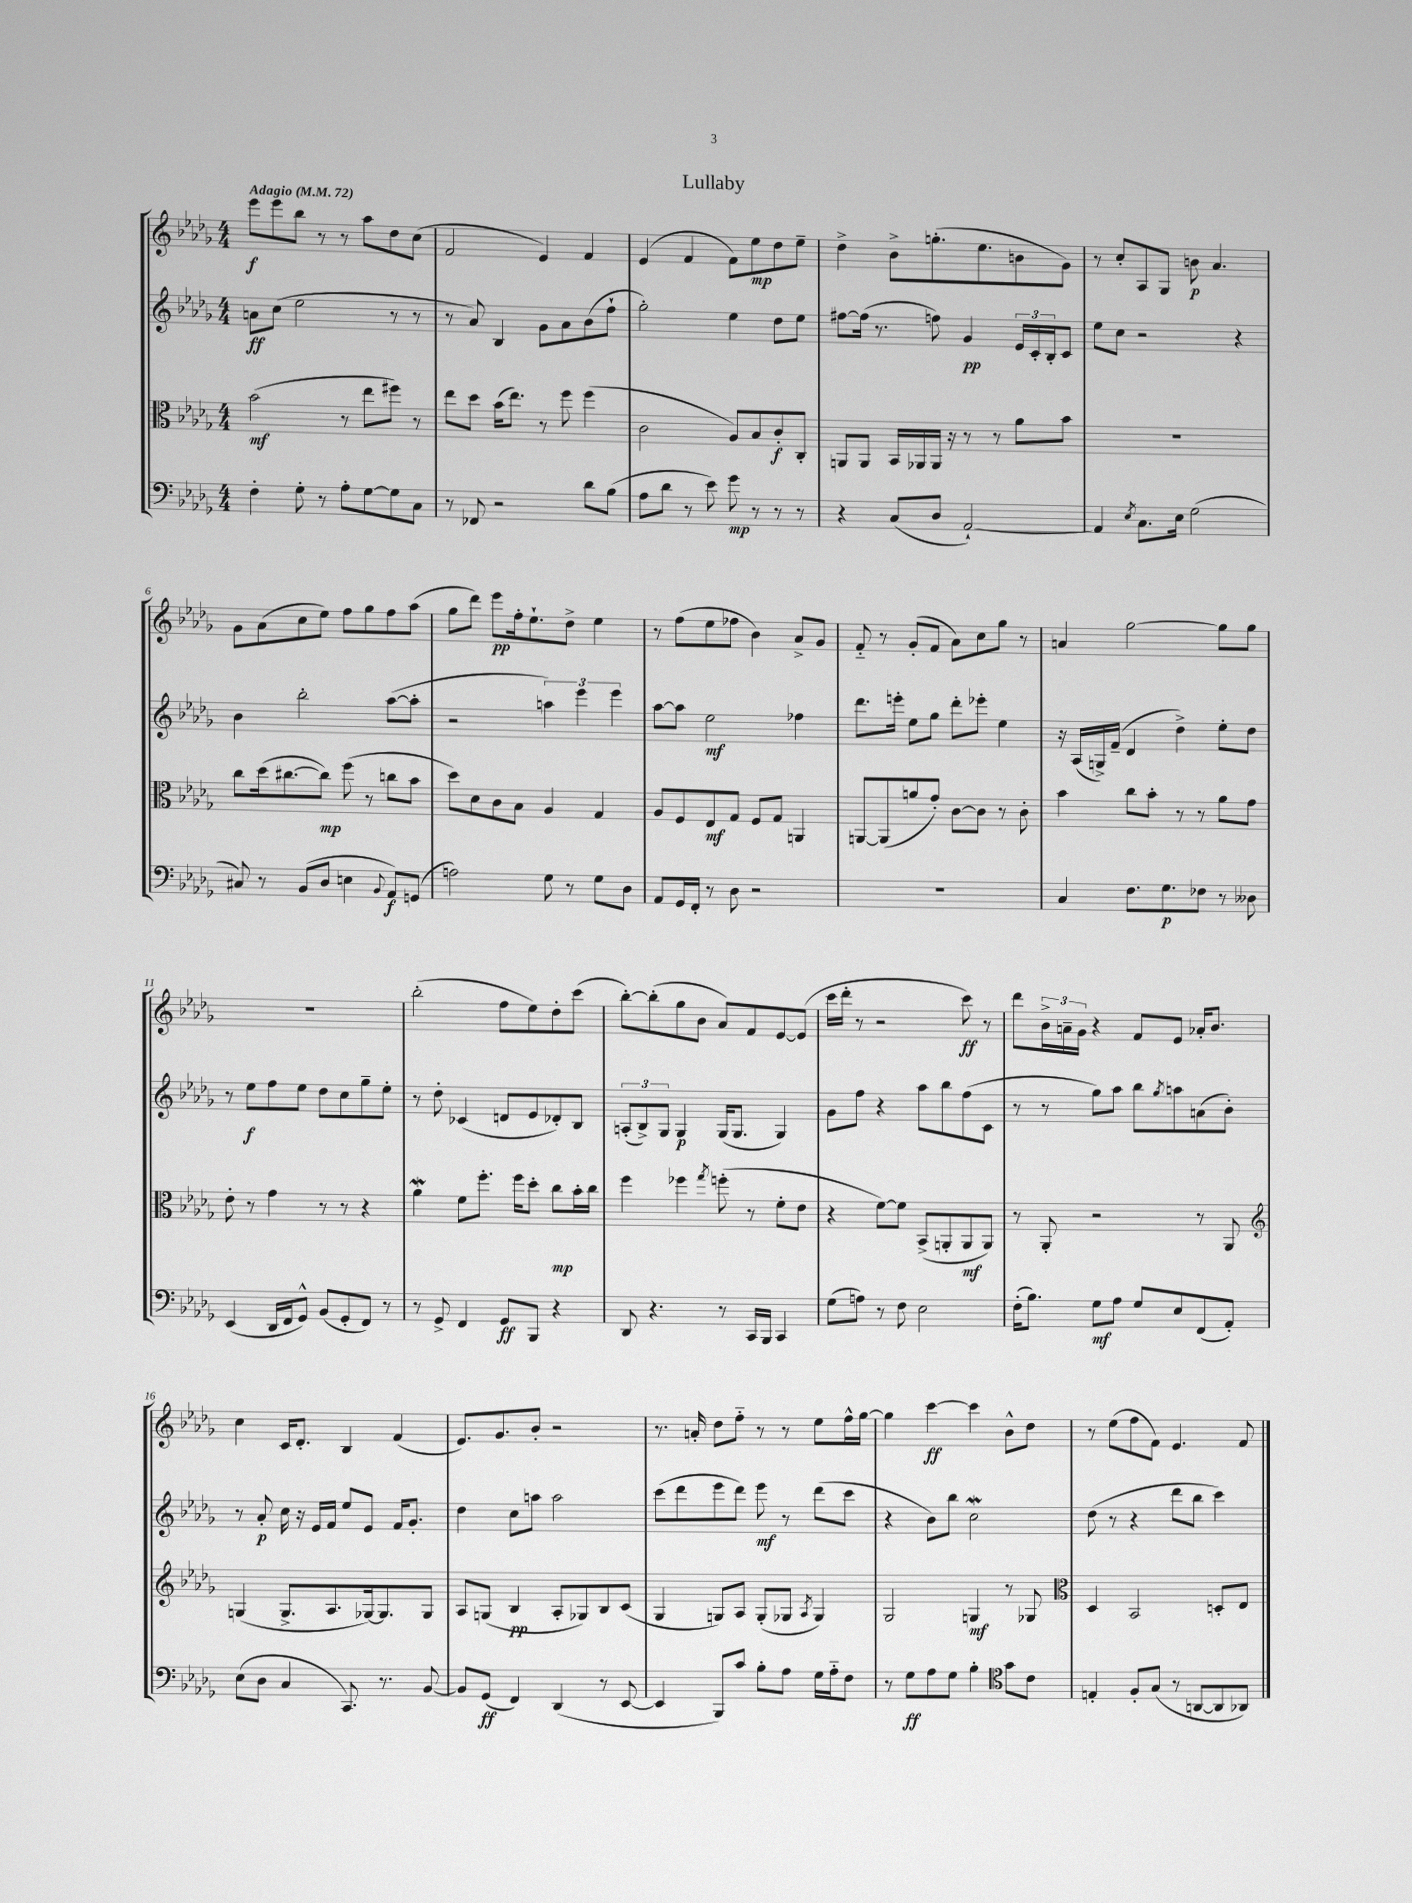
\header { title = "Lullaby" }
<<
\new StaffGroup <<
\new Staff = "s0" {
    \clef treble \key des \major \numericTimeSignature \time 4/4 \tempo "Adagio" 4 = 72
    ees'''8\f ees'''8 bes''8 r8 r8 aes''8 des''8 c''8( |
    f'2 ees'4) f'4 |
    ees'4( f'4 f'8) ees''8\mp des''8 ees''8-- |
    des''4-> bes'8-> g''8.-.( ees''8. b'8 ges'8) |
    r8 c''8-. aes8 ges8 b'8\p aes'4. |
    ges'8 aes'8( c''8 ees''8) f''8 ges''8 f''8 aes''8( |
    ges''8 des'''8) ees'''8\pp f''16-. ees''8.-! des''8-> ees''4 |
    r8 f''8( ees''8 fes''8 bes'4) aes'8-> ges'8 |
    f'8-_ r8 ges'8-.( f'8 aes'8) c''8 ges''8 r8 |
    a'4 ges''2~ ges''8 ges''8 |
    R1 |
    bes''2-.( f''8 ees''8) des''8-. c'''8( |
    bes''8~-.) bes''8-.( ges''8 bes'8 aes'8) f'8 ees'8~ ees'8( |
    c'''16 des'''16-. r8 r2 c'''8\ff) r8 |
    des'''8 \tuplet 3/2 { bes'16-> a'16-- ges'16 } r4 f'8 ees'8 aes'16-. bes'8. |
    c''4 c'16 des'8.-. bes4 f'4( |
    ees'8.) ges'8. bes'8-. r2 |
    r8. a'16-. des''8 f''8-_ r8 r8 ees''8 f''16-^ ges''16~ |
    ges''4 c'''4~\ff c'''4 bes'8-^ des''8 |
    r8 ees''8( f''8 f'8) ees'4. f'8 \bar "|." |
}
\new Staff = "s1" {
    \clef treble \key des \major \numericTimeSignature \time 4/4
    a'8\ff c''8( ees''2 r8 r8 |
    r8 aes'8) bes4 ges'8 aes'8 bes'8( f''8-! |
    ges''2-.) ees''4 des''8 ees''8 |
    fis''8~ fis''16( r8. f''8) ges'4\pp \tuplet 3/2 { ees'16 c'16-. bes16-. } c'8 |
    ees''8 c''8 r2 r4 |
    bes'4 bes''2-. aes''8~( aes''8-. |
    r2 \tuplet 3/2 { a''4) ees'''4 ees'''4 } |
    aes''8~ aes''8 ees''2\mf fes''4 |
    des'''8. e'''16-. ees''8 ges''8 des'''8-. ees'''8-. ees''4 |
    r16 aes16( g16->) f'16--( des'4 des''4->) ees''8-. des''8 |
    r8 ees''8\f f''8 ees''8 des''8 c''8 ges''8-- ees''8-. |
    r8 des''8-. ces'4( d'8 ees'8 des'8-.) bes8 |
    \tuplet 3/2 { a8-.( bes8->) ges8 } ges4\p ges16( ges8. ges4) |
    ges'8 f''8 r4 aes''8 bes''8 f''8( c'8 |
    r8 r8 ges''8) aes''8 bes''8 \acciaccatura { ges''8 } a''8 a'8( bes'8-.) |
    r8 aes'8-.\p c''16 r16 ees'16 f'16 ees''8 ees'8 f'16 ges'8.-. |
    des''4 c''8 a''8 a''2 |
    c'''8( des'''8 ees'''8 des'''8) ees'''8\mf r8 des'''8( c'''8 |
    r4 bes'8) bes''8 c''2\mordent |
    des''8( r8 r4 des'''8 bes''8 c'''4) \bar "|." |
}
\new Staff = "s2" {
    \clef alto \key des \major \numericTimeSignature \time 4/4
    bes'2\mf( r8 ees''8 fis''8) r8 |
    ees''8 des''8 bes'16( ees''8.) r8 f''8 f''4( |
    c'2 aes8) bes8 c'8-.\f c8-. |
    a,8 a,8 bes,16 aes,16 aes,16 r16 r8 r8 aes'8 bes'8 |
    r1 |
    c''8 des''16( cis''8.~ cis''8\mp) f''8( r8 c''8 bes'8 |
    des''8) des'8 c'8 bes8 aes4 ges4 |
    aes8 f8 ees8\mf ges8 f8 ges8 a,4 |
    a,8~ a,8( a'8 ges'8-.) c'8~ c'8 r8 c'8-. |
    bes'4 c''8 bes'8-. r8 r8 aes'8 ges'8 |
    ees'8-. r8 ges'4 r8 r8 r4 |
    aes'4\mordent f'8 f''8.-. f''16 des''8-. c''8\mp bes'16-. c''16 |
    f''4 fes''4 \acciaccatura { ges''8 } f''8-.( r8 f'8-. ees'8 |
    r4 f'8~) f'8 bes,8->( a,8-. a,8\mf a,8) |
    r8 aes,8-. r2 r8 aes,8 |
    \clef treble g4( g8.-> aes8. ges16~) ges8. ges8 |
    aes8 g8( bes4\pp aes8-. ges8) bes8 c'8( |
    ges4 g8) aes8 g8-.( ges8 \acciaccatura { aes8 } ges4) |
    ges2 g4\mf r8 ges8 |
    \clef alto des4 bes,2 d8-. ees8 \bar "|." |
}
\new Staff = "s3" {
    \clef bass \key des \major \numericTimeSignature \time 4/4
    f4-. ges8-. r8 aes8-. ges8~ ges8 c8 |
    r8 fes,8 r2 des'8 bes8( |
    aes8 des'8 r8 ees'8) ges'8\mp r8 r8 r8 |
    r4 c8( des8 aes,2~-!) |
    aes,4 \acciaccatura { ees8 } c8. ees16 ges2( |
    cis8) r8 bes,8( des8 e4 \appoggiatura { bes,8 } aes,8\f) g,8( |
    a2) ges8 r8 ges8 des8 |
    aes,8 ges,16 f,16-. r8 des8 r2 |
    R1 |
    c4 f8. ges8.\p fes8 r8 deses8 |
    ees,4( des,16 f,16 ges,8-^) bes,8( ges,8-. f,8) r8 |
    r8 ges,8-> f,4 ges,8\ff bes,,8 r4 |
    des,8 r4. r8 c,16 bes,,16 c,4 |
    ges8( a8) r8 f8 ees2 |
    f16-.( bes8.) ges8\mf aes8 ges8 ees8 f,8( aes,8-.) |
    ees8( des8 c4 c,8.) r8. bes,8~ |
    bes,8 ges,8\ff( f,4) des,4( r8 ees,8~ |
    ees,4 bes,,8) c'8 bes8-. aes8 ges16 aes16-_ f8 |
    r8 ges8\ff aes8 ges8 bes4-. \clef tenor ges'8 c'8 |
    e4-. f8-. ges8( r8 a,8~ a,8 aes,8) \bar "|." |
}
>>
>>
